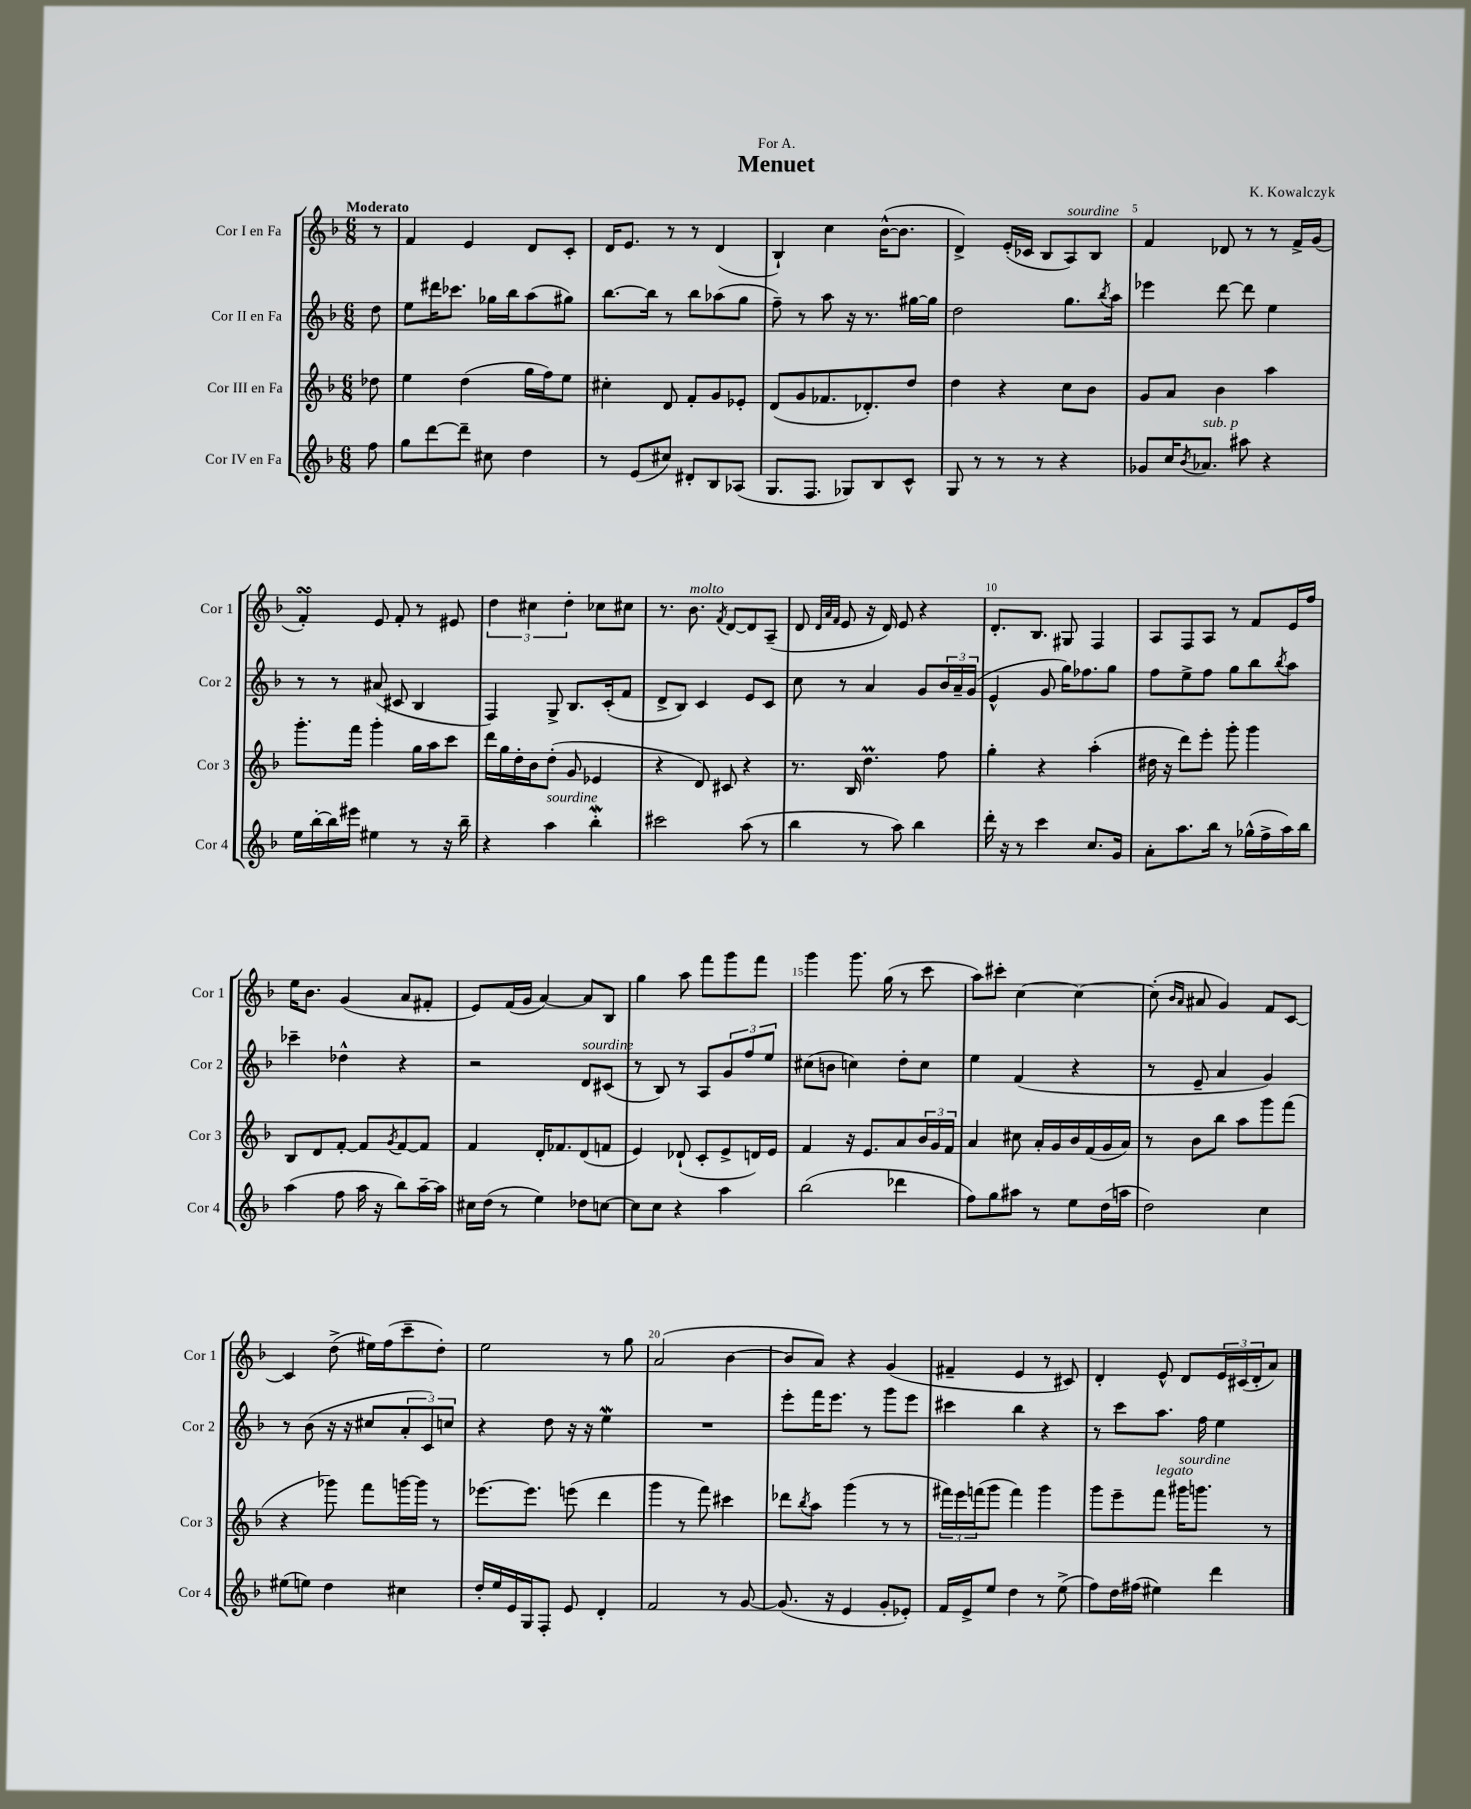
\header { title = "Menuet" composer = "K. Kowalczyk" dedication = "For A." }
<<
\new StaffGroup <<
\new Staff = "s0" \with { instrumentName = "Cor I en Fa" shortInstrumentName = "Cor 1" } {
    \clef treble \key f \major \numericTimeSignature \time 6/8 \partial 8 \tempo "Moderato"
    r8 |
    f'4 e'4 d'8 c'8-. |
    d'16 e'8. r8 r8 d'4( |
    bes4-!) c''4 bes'16~-^( bes'8. |
    d'4->) e'16-.( ces'16 bes8 a8^\markup { \italic "sourdine" }) bes8 |
    f'4 des'8 r8 r8 f'16-> g'16( |
    f'4-.\turn) e'8 f'8-. r8 eis'8 |
    \tuplet 3/2 { d''4 cis''4 d''4-. } ces''8 cis''8 |
    r8. bes'8.^\markup { \italic "molto" } \acciaccatura { f'8 } d'8~ d'8 a8--( |
    d'8 \grace { d'32 a'32 f'32 } e'8 r16 d'16) e'8 r4 |
    d'8.-. bes8. gis8 f4 |
    a8 f8 a8 r8 f'8 e'16 f''16 |
    e''16 bes'8. g'4( a'8 fis'8-. |
    e'8) f'16( g'16 a'4~) a'8 bes8 |
    g''4 a''8 f'''8 g'''8 f'''8 |
    g'''4 g'''8. g''16( r8 c'''8 |
    a''8) cis'''8-. c''4~ c''4~ |
    c''8-.( \grace { bes'16 a'16 } ais'8 g'4) f'8 c'8~ |
    c'4 d''8->( eis''16) f''16( c'''8-- d''8-.) |
    e''2 r8 g''8 |
    a'2( bes'4~ |
    bes'8 a'8) r4 g'4( |
    fis'4-- e'4 r8 cis'8) |
    d'4-. e'8-^ d'8 \tuplet 3/2 { e'16 cis'16( d'16-. } a'8) \bar "|." |
}
\new Staff = "s1" \with { instrumentName = "Cor II en Fa" shortInstrumentName = "Cor 2" } {
    \clef treble \key f \major \numericTimeSignature \time 6/8 \partial 8
    d''8 |
    e''8 dis'''16 ces'''8. ges''16 bes''16 a''8( gis''8) |
    bes''8.~ bes''16 r8 bes''8 aes''8( g''8 |
    f''8--) r8 a''8 r16 r8. gis''16~ gis''16 |
    d''2 g''8. \acciaccatura { bes''8 } a''16 |
    ees'''4 d'''8~ d'''8 e''4 |
    r8 r8 ais'8( cis'8 bes4 |
    f4) g8-> bes8. c'16-.( f'8 |
    d'8-> bes8) c'4 e'8 c'8 |
    c''8 r8 a'4 g'8 \tuplet 3/2 { bes'16 a'16-- g'16( } |
    e'4-^ g'8 g''16) fes''8. g''8 |
    f''8 e''8-> f''8 g''8 bes''8 \acciaccatura { bes''8 } a''8 |
    ces'''4-- des''4-^ r4 |
    r2 d'8^\markup { \italic "sourdine" } cis'8( |
    r8 bes8) r8 a8 \tuplet 3/2 { g'8 f''8 e''8 } |
    cis''8( b'8 c''4) d''8-. c''8 |
    e''4 f'4( r4 |
    r8 e'8-- a'4 g'4) |
    r8 bes'8( r16 r16 cis''8 \tuplet 3/2 { a'8-. c'8) c''8 } |
    r4 d''8 r16 r16 e''4\mordent |
    R2. |
    e'''8-. f'''16 e'''8. r8 g'''8 e'''8 |
    cis'''4 bes''4 r4 |
    r8 c'''8 a''8. f''16 e''4 \bar "|." |
}
\new Staff = "s2" \with { instrumentName = "Cor III en Fa" shortInstrumentName = "Cor 3" } {
    \clef treble \key f \major \numericTimeSignature \time 6/8 \partial 8
    des''8 |
    e''4 d''4( g''16 f''16) e''8 |
    cis''4-. d'8 f'8-. g'8 ees'8-. |
    d'8( g'8 fes'8. des'8.-.) d''8 |
    d''4 r4 c''8 bes'8 |
    g'8 a'8 bes'4 a''4 |
    g'''8.-. f'''16 g'''4-. g''16 a''16 c'''8 |
    d'''16 g''16 d''16-. bes'16 d''8-.( g'8 ees'4 |
    r4 d'8) cis'8 r4 |
    r8. bes16 d''4.\prall f''8 |
    g''4-. r4 a''4-.( |
    dis''16 r16 d'''8) e'''8-. g'''8-. g'''4 |
    bes8 d'8 f'8~-. f'8 \acciaccatura { g'8 } f'8~ f'8 |
    f'4 d'16-. fes'8. d'8( f'8 |
    e'4) des'8-!( c'8-. e'8-> d'16) e'16 |
    f'4 r16 e'8. a'8 \tuplet 3/2 { bes'16 g'16 f'16 } |
    a'4 cis''8 a'16-. g'16 bes'16 f'16( g'16 a'16) |
    r8 bes'8 bes''8 a''8 g'''8 f'''8( |
    r4 ges'''8) f'''8 g'''16~ g'''16 r8 |
    ees'''8.~ ees'''8. e'''8( d'''4 |
    g'''4 r8 f'''8) cis'''4 |
    des'''8 \acciaccatura { bes''8 } a''8 g'''4( r8 r8 |
    \tuplet 3/2 { fis'''16) e'''16 f'''16( } g'''8 f'''4) g'''4 |
    g'''8 e'''8-- f'''8^\markup { \italic "legato" } gis'''16^\markup { \italic "sourdine" } g'''8. r8 \bar "|." |
}
\new Staff = "s3" \with { instrumentName = "Cor IV en Fa" shortInstrumentName = "Cor 4" } {
    \clef treble \key f \major \numericTimeSignature \time 6/8 \partial 8
    f''8 |
    g''8 d'''8~ d'''8-- cis''8 d''4 |
    r8 e'8( cis''8) dis'8-. bes8 aes8( |
    g8. f8. ges8) bes8 c'8-^ |
    g8 r8 r8 r8 r4 |
    ges'8 c''16 \acciaccatura { bes'8 } aes'8.^\markup { \italic "sub. p" } ais''8 r4 |
    e''16 bes''16~-. bes''16 eis'''16 eis''4 r8 r16 bes''16-- |
    r4 a''4^\markup { \italic "sourdine" } bes''4-.\mordent |
    cis'''2 a''8( r8 |
    bes''4 r8 a''8) bes''4 |
    d'''16-. r16 r8 c'''4 c''8. g'16 |
    a'8-. a''8. bes''16 r8 ges''16-^( f''16-> a''16) bes''16 |
    a''4( f''8 a''16 r16 bes''8) a''16~-- a''16 |
    cis''16 d''16( r8 e''4) des''8 c''8~ |
    c''8 c''8 r4 a''4 |
    bes''2( des'''4 |
    f''8) g''8 ais''8 r8 e''8 d''16( a''16 |
    d''2) c''4 |
    eis''8( e''8) d''4 cis''4 |
    d''16-. e''16 e'16 g16 f8-. e'8 d'4-. |
    f'2 r8 g'8~ |
    g'8.( r16 e'4 g'8-. ees'8-.) |
    f'16 e'16-> e''8 d''4 r8 e''8->( |
    f''8) d''16 fis''16( eis''4) d'''4 \bar "|." |
}
>>
>>
\layout { \context { \Score \override BarNumber.break-visibility = ##(#f #t #t) barNumberVisibility = #(every-nth-bar-number-visible 5) } }
